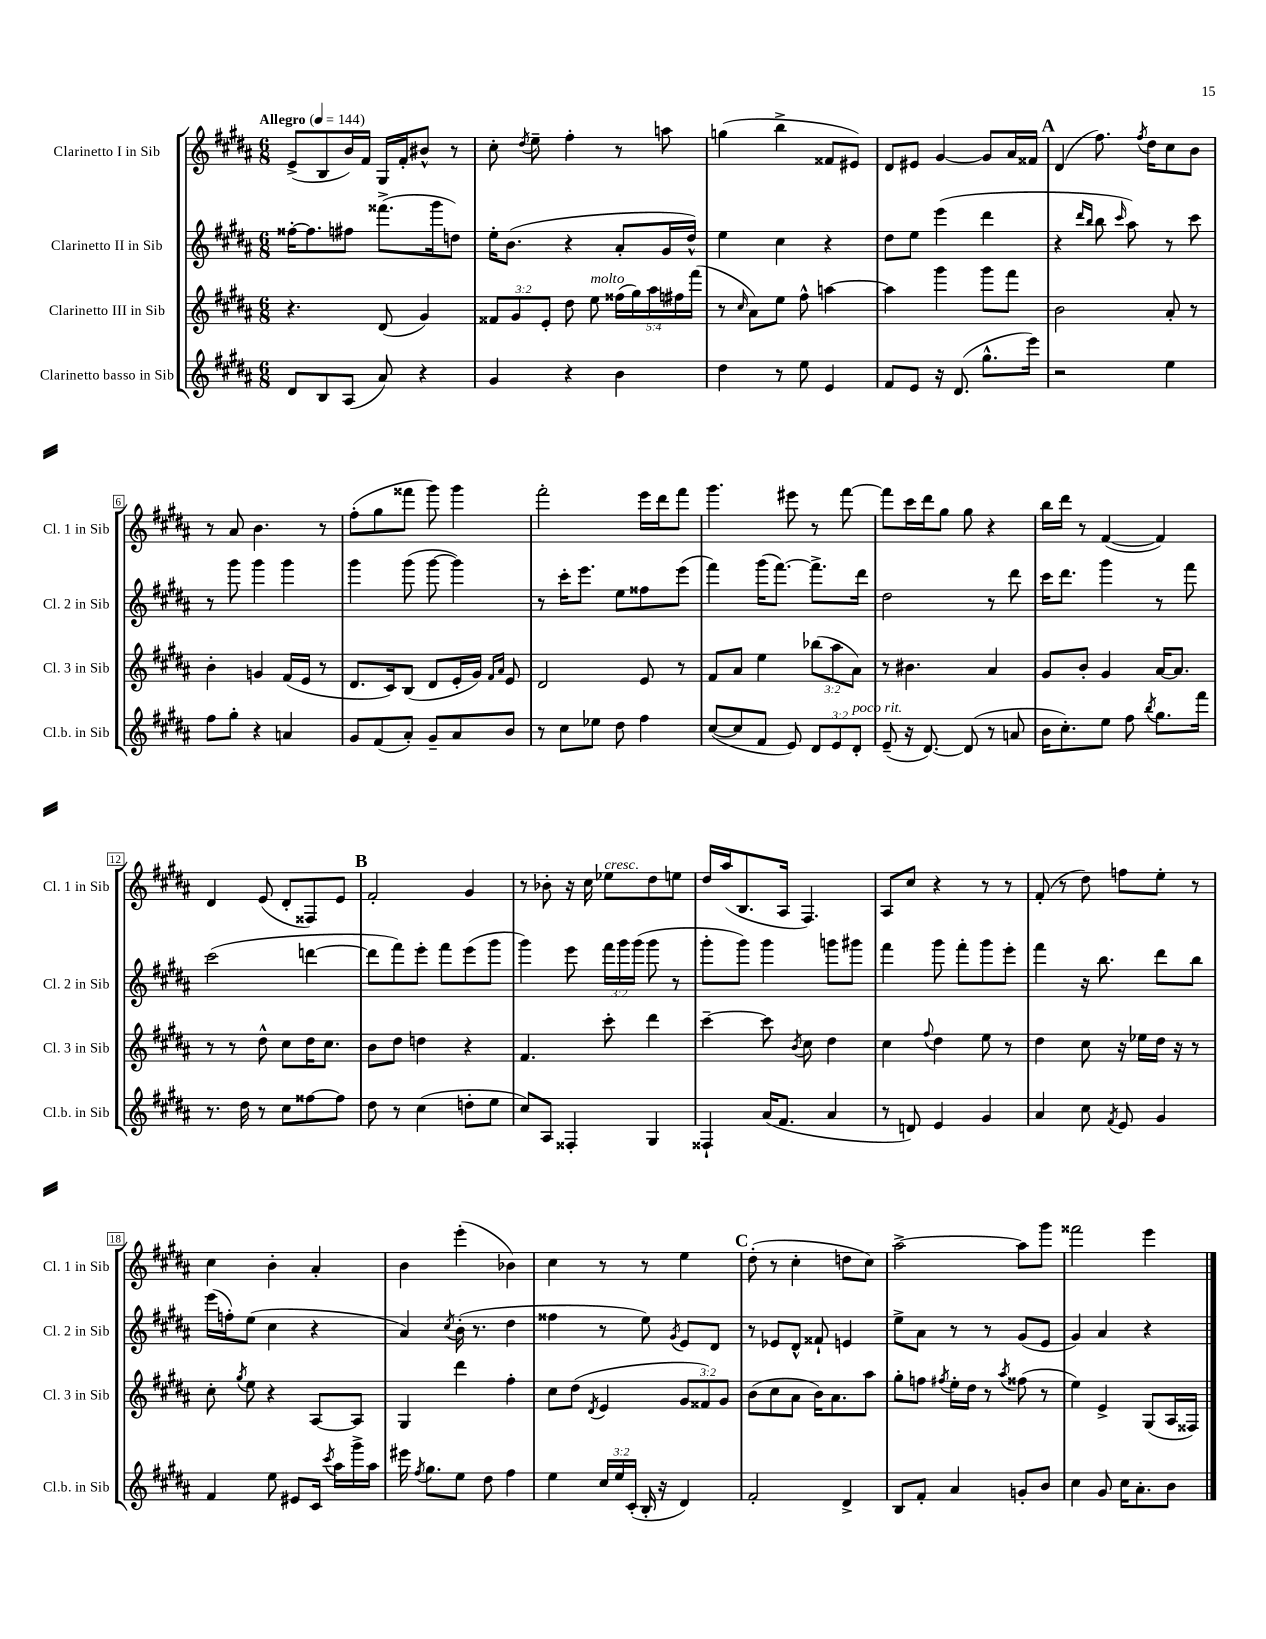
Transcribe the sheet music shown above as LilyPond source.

<<
\new StaffGroup <<
\new Staff = "s0" \with { instrumentName = "Clarinetto I in Sib" shortInstrumentName = "Cl. 1 in Sib" } {
    \clef treble \key b \major \numericTimeSignature \time 6/8 \tempo "Allegro" 4 = 144
    \autoBeamOff e'8[->( b8 b'16) fis'16] gis16[ fis'16-. bis'8]-^ r8 |
    cis''8-. \acciaccatura { dis''8 } e''8-- fis''4-. r8 a''8 |
    g''4( b''4-> fisis'8[ eis'8]) |
    dis'8[ eis'8] gis'4~ gis'8[ ais'16 fisis'16] |
    \mark \markup { \bold "A" } dis'4( fis''8.) \acciaccatura { fis''8 } dis''16[ cis''8 b'8] |
    r8 ais'8 b'4. r8 |
    fis''8[-.( gis''8 fisis'''8] gis'''8) gis'''4 |
    fis'''2-. e'''16[ dis'''16 fis'''8] |
    gis'''4. eis'''8 r8 fis'''8~ |
    fis'''8[ cis'''16 dis'''16 gis''8] gis''8 r4 |
    b''16[ dis'''16] r8 fis'4~( fis'4) |
    dis'4 e'8( dis'8[-. fisis8) e'8] |
    \mark \markup { \bold "B" } fis'2-. gis'4 |
    r8 bes'8-. r16 cis''16 ees''8[^\markup { \italic "cresc." } dis''8 e''8] |
    dis''16[ ais''16( b8. ais16] fis4.) |
    ais8[ cis''8] r4 r8 r8 |
    fis'8-.( r8 dis''8) f''8[ e''8]-. r8 |
    cis''4 b'4-. ais'4-. |
    b'4 e'''4-.( bes'4) |
    cis''4 r8 r8 e''4 |
    \mark \markup { \bold "C" } dis''8-.( r8 cis''4-. d''8[ cis''8]) |
    ais''2~-> ais''8[ gis'''8] |
    fisis'''2 e'''4 \bar "|." |
}
\new Staff = "s1" \with { instrumentName = "Clarinetto II in Sib" shortInstrumentName = "Cl. 2 in Sib" } {
    \clef treble \key b \major \numericTimeSignature \time 6/8 \override Staff.TupletNumber.text = #tuplet-number::calc-fraction-text
    \autoBeamOff fisis''16[~-. fisis''8. fis''8] fisis'''8.[->( gis'''16 d''8]) |
    e''16[-. b'8.]( r4 ais'8[-. gis'16 dis''16]-^) |
    e''4 cis''4 r4 |
    dis''8[ e''8] e'''4( dis'''4 |
    \mark \markup { \bold "A" } r4 \grace { dis'''16[ b''16] } b''8 \grace { cis'''16 } ais''8) r8 cis'''8 |
    r8 gis'''8 gis'''4 gis'''4 |
    gis'''4 gis'''8( gis'''8~ gis'''4) |
    r8 cis'''16[-. e'''8.] e''8[ fisis''8 e'''8]( |
    fis'''4) gis'''16[( fis'''8.]~) fis'''8.[-> dis'''16] |
    dis''2 r8 dis'''8 |
    cis'''16[ dis'''8.] gis'''4 r8 fis'''8 |
    cis'''2( d'''4~ |
    \mark \markup { \bold "B" } d'''8[ fis'''8) e'''8]-. fis'''8[ e'''8( gis'''8] |
    gis'''4) e'''8 \tuplet 3/2 { fis'''16[ gis'''16 gis'''16]( } gis'''8 r8 |
    gis'''8[-. gis'''8]) gis'''4 g'''8[ gis'''8] |
    fis'''4 gis'''8 fis'''8[-. gis'''8 e'''8]-. |
    fis'''4 r16 b''8. dis'''8[ b''8] |
    e'''16[( f''16-.) e''8]( cis''4 r4 |
    ais'4) \acciaccatura { cis''8 } b'16-.( r8. dis''4 |
    fisis''4 r8 e''8) \acciaccatura { gis'8 } e'8[ dis'8] |
    \mark \markup { \bold "C" } r8 ees'8[ dis'8]-^ fisis'8-! e'4 |
    e''8[-> ais'8] r8 r8 gis'8[( e'8] |
    gis'4) ais'4 r4 \bar "|." |
}
\new Staff = "s2" \with { instrumentName = "Clarinetto III in Sib" shortInstrumentName = "Cl. 3 in Sib" } {
    \clef treble \key b \major \numericTimeSignature \time 6/8 \override Staff.TupletNumber.text = #tuplet-number::calc-fraction-text
    \autoBeamOff r4. dis'8( gis'4) |
    \tuplet 3/2 { fisis'8[ gis'8 e'8]-. } dis''8 e''8^\markup { \italic "molto" } \tuplet 5/4 { fisis''16[( gis''16) ais''16 fis''16 fis'''16]( } |
    r8 \grace { cis''16 } ais'8[) e''8] fis''8-^ a''4~ |
    a''4 gis'''4 gis'''8[ fis'''8] |
    \mark \markup { \bold "A" } b'2 ais'8-. r8 |
    b'4-. g'4 fis'16[( e'16] r8 |
    dis'8.[ cis'16) b8]( dis'8[ e'16-. gis'16]) \grace { fis'16[ ais'16] } e'8 |
    dis'2 e'8 r8 |
    fis'8[ ais'8] e''4 \tuplet 3/2 { bes''8[( ais''8 ais'8]) } |
    r8 bis'4. ais'4 |
    gis'8[ b'8]-. gis'4 ais'16[~ ais'8.] |
    r8 r8 dis''8-^ cis''8[ dis''16 cis''8.] |
    \mark \markup { \bold "B" } b'8[ dis''8] d''4 r4 |
    fis'4. cis'''8-. dis'''4 |
    cis'''4~-- cis'''8 \acciaccatura { b'8 } cis''8 dis''4 |
    cis''4 \appoggiatura { fis''8 } dis''4 e''8 r8 |
    dis''4 cis''8 r16 ees''16[ dis''16] r16 r8 |
    cis''8-. \acciaccatura { gis''8 } e''8 r4 ais8[~ ais8] |
    gis4 dis'''4 fis''4-. |
    cis''8[ dis''8]( \acciaccatura { dis'8 } e'4 \tuplet 3/2 { gis'8[ fisis'8) gis'8] } |
    \mark \markup { \bold "C" } b'8[( cis''8 ais'8] b'16[) ais'8. ais''8] |
    gis''8[-. f''8] \acciaccatura { fis''8 } e''16[-. dis''16] r8 \acciaccatura { ais''8 } fisis''8( r8 |
    e''4) e'4-> gis8[( ais16 fisis16]) \bar "|." |
}
\new Staff = "s3" \with { instrumentName = "Clarinetto basso in Sib" shortInstrumentName = "Cl.b. in Sib" } {
    \clef treble \key b \major \numericTimeSignature \time 6/8 \override Staff.TupletNumber.text = #tuplet-number::calc-fraction-text
    \autoBeamOff dis'8[ b8 ais8]( ais'8) r4 |
    gis'4 r4 b'4 |
    dis''4 r8 e''8 e'4 |
    fis'8[ e'8] r16 dis'8.( gis''8.[-^ e'''16]) |
    \mark \markup { \bold "A" } r2 e''4 |
    fis''8[ gis''8]-. r4 a'4 |
    gis'8[ fis'8( ais'8]-.) gis'8[-- ais'8 b'8] |
    r8 cis''8[ ees''8] dis''8 fis''4 |
    cis''8[~( cis''8 fis'8] e'8) \tuplet 3/2 { dis'8[ e'8 dis'8]-.^\markup { \italic "poco rit." } } |
    e'8--( r16 dis'8.~) dis'8( r8 a'8 |
    b'16[ cis''8.-.) e''8] fis''8 \acciaccatura { b''8 } gis''8.[ fis'''16] |
    r8. dis''16 r8 cis''8[ fisis''8~ fisis''8] |
    \mark \markup { \bold "B" } dis''8 r8 cis''4( d''8[-. e''8] |
    cis''8[) ais8] fisis4-. gis4 |
    fisis4-! ais'16[( fis'8.] ais'4 |
    r8 d'8) e'4 gis'4 |
    ais'4 cis''8 \acciaccatura { fis'8 } e'8 gis'4 |
    fis'4 e''8 eis'8[ cis'16] \acciaccatura { cis'''8 } ais''16[ gis'''16-> ais''16] |
    eis'''16 \acciaccatura { fis''8 } gis''8.[ e''8] dis''8 fis''4 |
    e''4 \tuplet 3/2 { cis''16[ e''16 cis'16]-.( } b16-. r16 dis'4) |
    \mark \markup { \bold "C" } fis'2-. dis'4-> |
    b8[ fis'8]-. ais'4 g'8[-. b'8] |
    cis''4 gis'8 cis''16[ ais'8.-. b'8] \bar "|." |
}
>>
>>
\layout { \context { \Score \override BarNumber.stencil = #(make-stencil-boxer 0.1 0.3 ly:text-interface::print) } }
